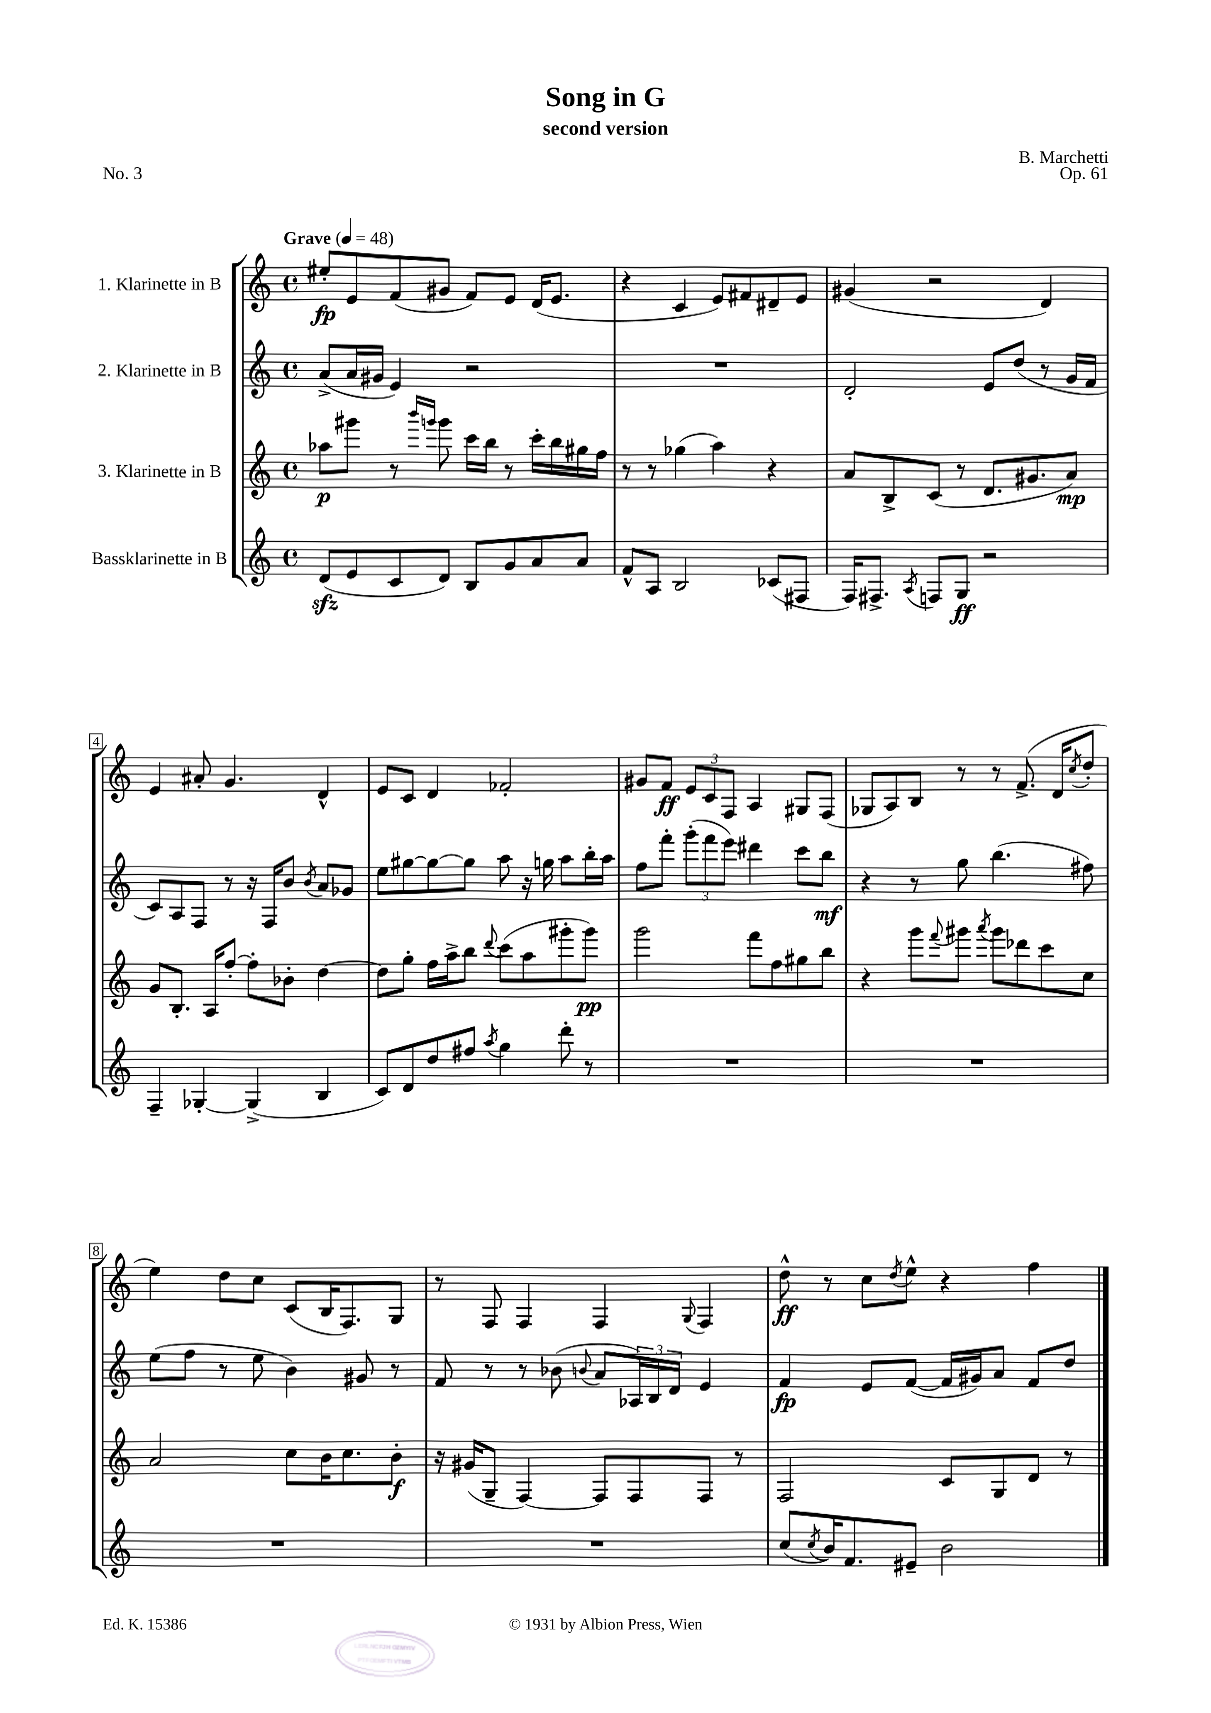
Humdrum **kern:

**kern	**kern	**kern	**kern
*staff4	*staff3	*staff2	*staff1
*clefG2	*clefG2	*clefG2	*clefG2
*k[]	*k[]	*k[]	*k[]
*M4/4	*M4/4	*M4/4	*M4/4
*met(c)	*met(c)	*met(c)	*met(c)
*MM48	*MM48	*MM48	*MM48
(8d/L	8aa-\L	(8a^/L	8ee#'/L
8e/	8ggg#\J	16a/L	8e/
.	.	16g#/JJ	.
8c/	8r	4e/)	(8f/
.	16qqbbb/LL	.	.
.	16qqggg/JJ	.	.
8d/J)	8ggg\	.	8g#/J
8B/L	16ccc\LL	2r	8f/L)
.	16bb\JJ	.	.
8g/	8r	.	8e/J
8a/	16ccc'\LL	.	(16d/LK
.	16bb\	.	8.e/J
8a/J	16gg#\	.	.
.	16ff\JJ	.	.
=	=	=	=
8f^^/L	8r	1r	4r
8A/J	8r	.	.
2B/	(4gg-\	.	4c/
.	4aa\)	.	8e/L)
.	.	.	8f#/
(8c-/L	4r	.	8d#~/
8F#/J	.	.	8e/J
=	=	=	=
16F/LK)	8a/L	2d'/	(4g#/
8.F#^/J	.	.	.
.	8B^/	.	.
8qA/	.	.	.
8F/L	(8c/J	.	2r
8G/J	8r	.	.
2r	8.d/L	8e/L	.
.	.	(8dd/J	.
.	8.g#/	.	.
.	.	8r	4d/)
.	8a/J)	16g/LL	.
.	.	16f/JJ	.
=	=	=	=
4F~/	8g/L	8c/L)	4e/
.	8.B'/J	8A/	.
[4G-'/	.	8F/J	8a#'/
.	16A/LK	.	.
.	[8ff'/J	8r	4.g/
(4G-^/]	8ff'\]L	16r	.
.	.	16F/LK	.
.	8b-'\J	8b/J	.
.	.	8qb/	.
4B/	[4dd\	8a/L	4d^^/
.	.	8g-/J	.
=	=	=	=
8c/L)	8dd\]L	8ee\L	8e/L
8d/	8gg'\J	[8gg#\	8c/J
8dd/	16ff\LL	8gg#\_	4d/
.	16aa^\J	.	.
8ff#/J	8bb\J	8gg#\]J	.
8qaa/	8qqddd/	.	.
4gg\	(8ccc\L	8aa\	2f-'/
.	8aa\	16r	.
.	.	16gg\	.
8ddd'\	8ggg#'\	8aa\L	.
8r	8ggg#\J)	16bb'\L	.
.	.	16aa\JJ	.
=	=	=	=
1r	2ggg\	8ff\L	8g#/L
.	.	8fff'\J	8f/J
.	.	(12ggg'\L	12e/L
.	.	12fff\	12c/
.	.	12eee\J)	12F/J
.	8fff\L	4ddd#\	4A/
.	8ff\	.	.
.	8gg#\	8ccc\L	8G#/L
.	8bb\J	8bb\J	(8F/J
=	=	=	=
1r	4r	4r	8G-/L
.	.	.	8A/)
.	8ggg\L	8r	8B/J
.	8qqfff/	.	.
.	8ggg#\J	8gg\	8r
.	8qaaa/	.	.
.	8ggg#\L	(4.bb\	8r
.	8ddd-\	.	(8.f^/
.	8ccc\	.	.
.	.	.	16d/LK
.	.	.	8qcc/
.	8cc\J	8ff#\)	8dd'/J
=	=	=	=
1r	2a/	(8ee\L	4ee\)
.	.	8ff\J	.
.	.	8r	8dd\L
.	.	8ee\	8cc\J
.	8cc\L	4b\)	(8c/L
.	16b\K	.	16B/K
.	8.cc\	.	8.F/)
.	.	8g#/	.
.	8b'\J	8r	8G/J
=	=	=	=
1r	16r	8f/	8r
.	(16g#/LK	.	.
.	8G~/J	8r	8F/
.	[4F/)	8r	4F/
.	.	(8b-\	.
.	.	8qqb/	.
.	8F/]L	8a/L	4F/
.	8F/	24A-/L)	.
.	.	24B/	.
.	.	24d/JJ	.
.	.	.	8qqG/
.	8F/J	4e/	4F/
.	8r	.	.
=	=	=	=
(8cc/L	2F/	4f/	8dd^^\
8qcc/	.	.	.
16b/K)	.	.	8r
8.f/	.	.	.
.	.	8e/L	8cc\L
.	.	.	8qdd/
8e#~/J	.	([8f/J	8ee^^\J
2b\	8c/L	16f/]LL	4r
.	.	16g#/J)	.
.	8G/	8a/J	.
.	8d/J	8f/L	4ff\
.	8r	8dd/J	.
==	==	==	==
*-	*-	*-	*-
